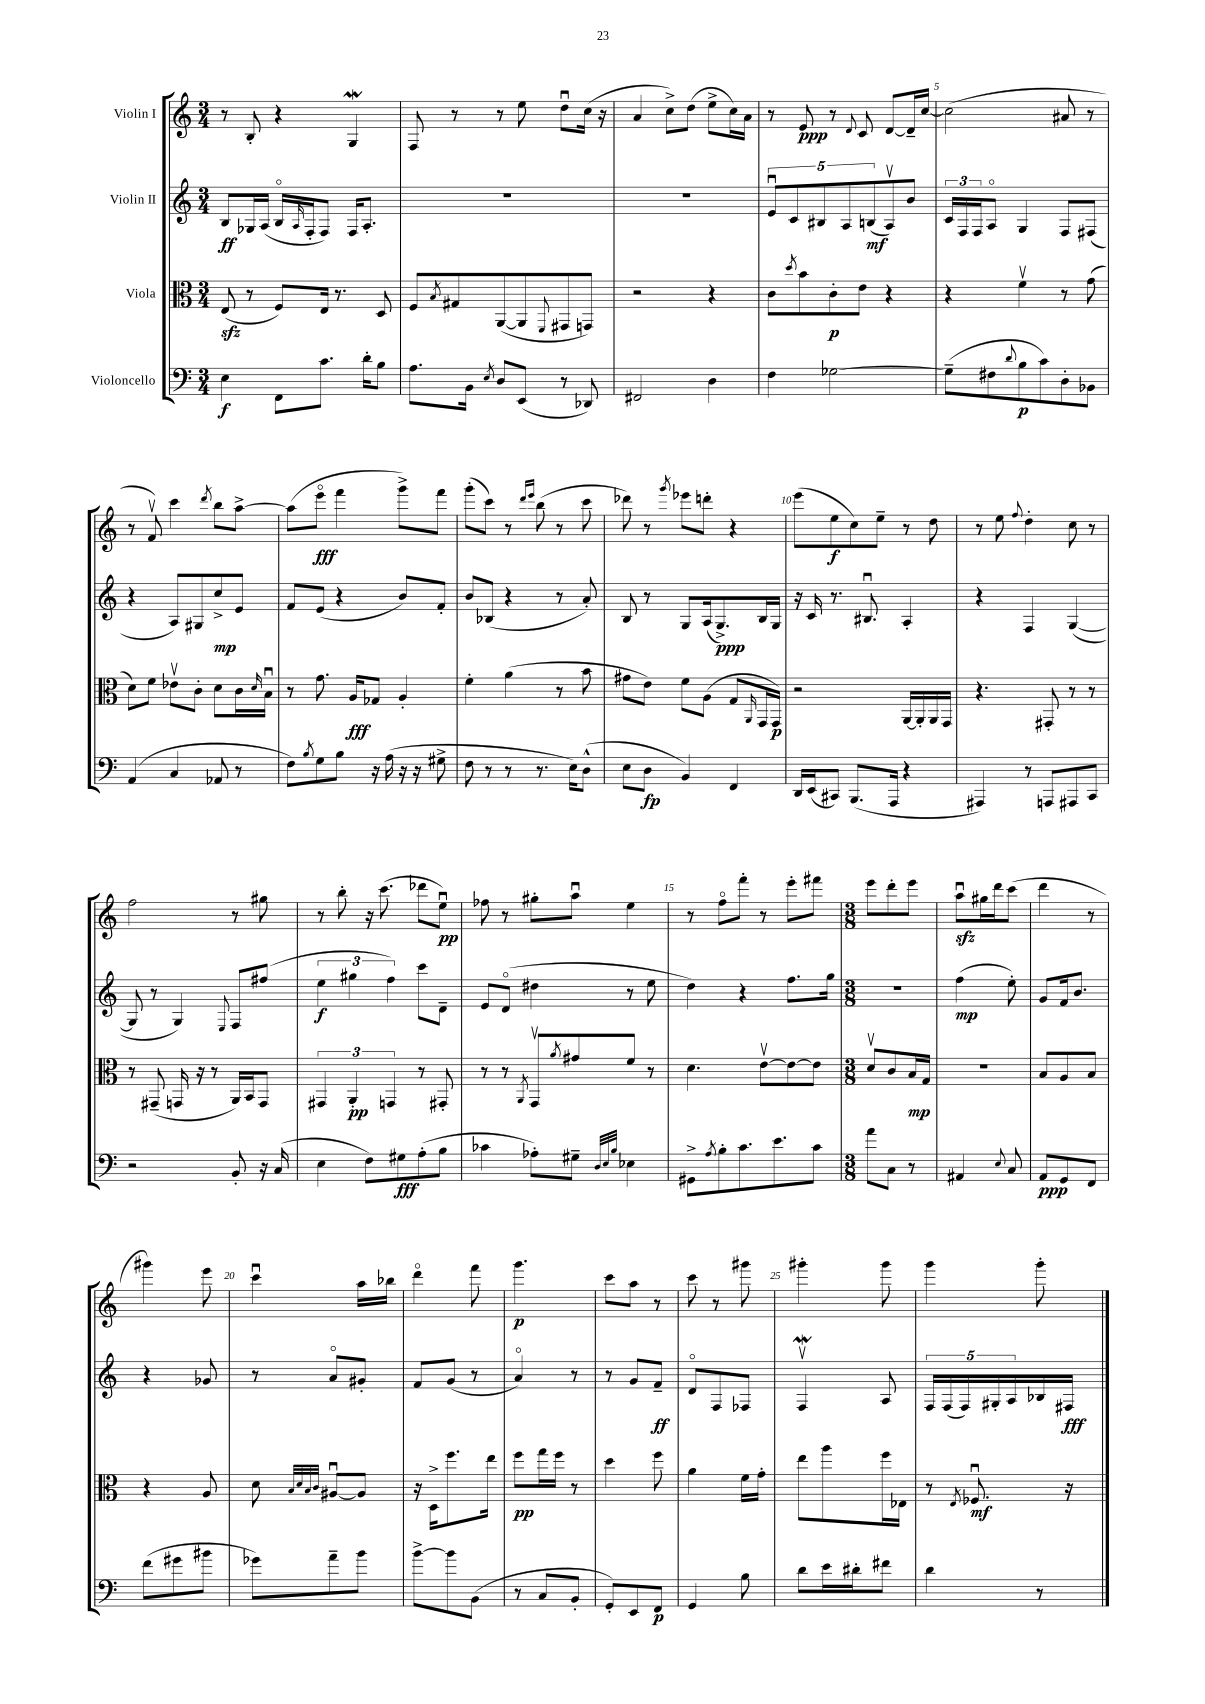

**kern	**kern	**kern	**kern
*staff4	*staff3	*staff2	*staff1
*clefF4	*clefC3	*clefG2	*clefG2
*k[]	*k[]	*k[]	*k[]
*M3/4	*M3/4	*M3/4	*M3/4
4E\	(8E/	8B/L	8r
.	8r	16G-/L	8B'/
.	.	(16A/JJ	.
8FF\L	8F/L)	16Bo/LL	4r
.	.	16qqA/	.
.	.	16F'/J	.
8.c\J	16E/Jk	8F/J)	.
.	8.r	.	.
.	.	16F/LK	4G/
16d'\LK	.	8.A'/J	.
8B\J	8D/	.	.
=	=	=	=
8.A\L	8F/L	2.r	8F/
.	8qB/	.	.
.	8G#/	.	8r
16BB\Jk	.	.	.
8qE/	.	.	.
8D/L	([8AA/	.	8r
(8EE/J	8AA/]	.	8ee\
.	8qqFF/	.	.
8r	8GG#/	.	8ddu\L
8DD-/)	8GG/J)	.	(16cc\Jk
.	.	.	16r
=	=	=	=
2FF#/	2r	2.r	4a/
.	.	.	8cc^\L)
.	.	.	(8dd\J
4D\	4r	.	8ee^\L
.	.	.	16cc\L)
.	.	.	16a\JJ
=	=	=	=
4F\	8c\L	10eu/L	8r
.	.	10c/	.
.	8qdd/	.	.
.	8b\	.	8e/
.	.	10B#/	.
[2G-\	8c'\	.	8r
.	.	10A/	.
.	.	.	8qqd/
.	8e\J	.	8c/
.	.	(10B/	.
.	4r	8Av/)	[8d/L
.	.	8b/J	16d~/]L
.	.	.	[16cc/JJ
=	=	=	=
(8G-~\]L	4r	24c/LL	(2cc\]
.	.	24F/	.
.	.	24F/J	.
8F#\	.	8Ao/J	.
8qqd/	.	.	.
8B\	4fv\	4G/	.
8c\)	.	.	.
8D'\	8r	8F/L	8a#/
8BB-\J	(8g\	(8F#/J	8r
=	=	=	=
(4AA/	8d\L)	4r	8r
.	8f\J	.	8fv/)
4C/	8e-v\L	8A/L)	4ccc\
.	8c'\J	8G#/	.
.	.	.	8qddd/
8AA-/	8d\L	8cc^/	8bb\L
8r	16c\L	8e/J	[8aa^\J
.	16qqd/	.	.
.	16Bu\JJ	.	.
=	=	=	=
8F\L)	8r	8f/L	(8aa\]L
8qB/	.	.	.
8G\	8.g\	(8e/J	8eeeo\J
8B\J	.	4r	4fff\
.	16A/LK	.	.
16r	8G-/J	.	.
(16A\	.	.	.
16r	4A'/	8b/L)	8ggg^\L)
16r	.	.	.
8G#^\	.	8f'/J	8fff\J
=	=	=	=
8F\	4f'\	8b/L	(8ggg'\L
8r	.	(8B-/J	8ccc\J)
8r	(4a\	4r	8r
.	.	.	16qqddd/LL
.	.	.	16qqeee/JJ
8.r	.	.	(8bb\
.	8r	8r	8r
16E\LK)	.	.	.
(8D^^\J	8b\	8a'/)	8ccc\
=	=	=	=
8E\L	8g#\L	8B/	8ddd-\)
8D\J	8e\J)	8r	8r
.	.	.	8qggg/
4BB/)	8f\L	8G/L	8eee-\L
.	(8A\J	(16A/k	8ddd'\J
.	.	8.G^/)	.
4FF/	8G/L	.	4r
.	16qqAA/	.	.
.	16GG/L	16B/L	.
.	16GG/JJ)	16G/JJ	.
=	=	=	=
16DD/LL	2r	16r	(8eee\L
(16EE/J	.	16c/	.
8CC#/J)	.	8.r	8ee\
(8.BBB/L	.	.	8cc\)
.	.	8.B#u/	.
.	.	.	8ee~\J
16AAA/Jk	.	.	.
4r	[16AA/LL	4A'/	8r
.	16AA'/]	.	.
.	16AA/	.	8dd\
.	16GG/JJ	.	.
=	=	=	=
4AAA#/)	4.r	4r	8r
.	.	.	8ee\
.	.	.	8qqff/
8r	.	4F/	4dd'\
8AAA/L	8GG#'/	.	.
8AAA#/	8r	([4G/	8cc\
8CC/J	8r	.	8r
=	=	=	=
2r	8r	8G/]	2ff\
.	(8GG#~/	8r	.
.	16GG/	4G/)	.
.	16r	.	.
.	8r	.	.
.	.	8qqE/	.
8BB'/	16AA/LL)	8F/L	8r
.	16BB/J	.	.
16r	8GG/J	(8ff#/J	8gg#\
(16C/	.	.	.
=	=	=	=
4E\	6GG#/	6ee\	8r
.	.	.	8bb'\
.	6AA'/	6gg#\	.
8F\L)	.	.	16r
.	.	.	(8.ccc\
.	6GG/	6ff\)	.
8G#\	.	.	.
(8A'\	8r	8ccc\L	8ddd-\L
8B\J	8GG#'/	8d~\J	8eeu\J)
=	=	=	=
4c-\	8r	8e/L	8ff-\
.	8r	(8do/J	8r
.	8qAA/	.	.
8A-'\L)	8GGv/L	4dd#\	8gg#'\L
.	8qa/	.	.
8G#~\J	8g#/	.	8aau\J
32qqD/LLL	.	.	.
32qqE/	.	.	.
32qqB/JJJ	.	.	.
4E-\	8f/J	8r	4ee\
.	8r	8ee\	.
=	=	=	=
8GG#^\L	4.d\	4dd\)	8r
8qA/	.	.	.
8B'\	.	.	8ffo\L
8.c\	.	4r	8fff'\J
.	[8ev\L	.	8r
8.e\	.	.	.
.	8e\_	8.ff\L	8eee'\L
8c\J	8e\]J	.	8fff#\J
.	.	16gg\Jk	.
=	=	=	=
*M3/8	*M3/8	*M3/8	*M3/8
8a\L	8dv/L	4.r	8eee\L
8C\J	8c/	.	8ddd'\
8r	16B/L	.	8eee\J
.	16G/JJ	.	.
=	=	=	=
4AA#/	4.r	(4ff\	8aau\L
.	.	.	16gg#\L
.	.	.	16ddd\J
8qqE/	.	.	.
8C/	.	8ee'\)	(8ccc\J
=	=	=	=
8AA/L	8B/L	8g/L	4ddd\
8GG/	8A/	16f/k	.
.	.	8.b/J	.
8FF/J	8B/J	.	8r
=	=	=	=
(8f\L	4r	4r	4ggg#\)
8g#\	.	.	.
8b#\J	8A/	8g-/	8eee\
=	=	=	=
8g-\L)	8d\	8r	4cccu\
.	32qqB/LLL	.	.
.	32qqd/	.	.
.	32qqB/	.	.
.	32qqc/JJJ	.	.
8a~\	[8A#u/L	8ao/L	.
8b\J	8A#/]J	8g#'/J	16aa\LL
.	.	.	16bb-\JJ
=	=	=	=
[8b^\L	16r	8f/L	4dddo\
.	16D^\LK	.	.
8b\]	8.ff\	(8g/J	.
(8BB\J	.	8r	8fff\
.	16ee\Jk	.	.
=	=	=	=
8r	8ff\L	4ao/)	4.ggg\
8C/L	16gg\L	.	.
.	16ff\JJ	.	.
8BB'/J	8r	8r	.
=	=	=	=
8GG'/L)	4dd\	8r	8ccc\L
8EE/	.	8g/L	8aa\J
8FF/J	8ff\	8f~/J	8r
=	=	=	=
4GG/	4a\	8do/L	8ccc\
.	.	8F/	8r
8B\	16f\LL	8F-/J	8ggg#\
.	16g'\JJ	.	.
=	=	=	=
8d\L	8ee\L	4Fv/	4ggg#'\
16e\L	8aa\	.	.
16d#'\J	.	.	.
8f#\J	16ff\L	8A/	8ggg#\
.	16E-\JJ	.	.
=	=	=	=
4d\	8r	20F/LL	4ggg\
.	.	(20F/	.
.	.	20F/)	.
.	8qE/	.	.
.	8.F-u/	.	.
.	.	20G#'/	.
.	.	20A/	.
8r	.	16B-/	8ggg'\
.	16r	16F#/JJ	.
==	==	==	==
*-	*-	*-	*-
